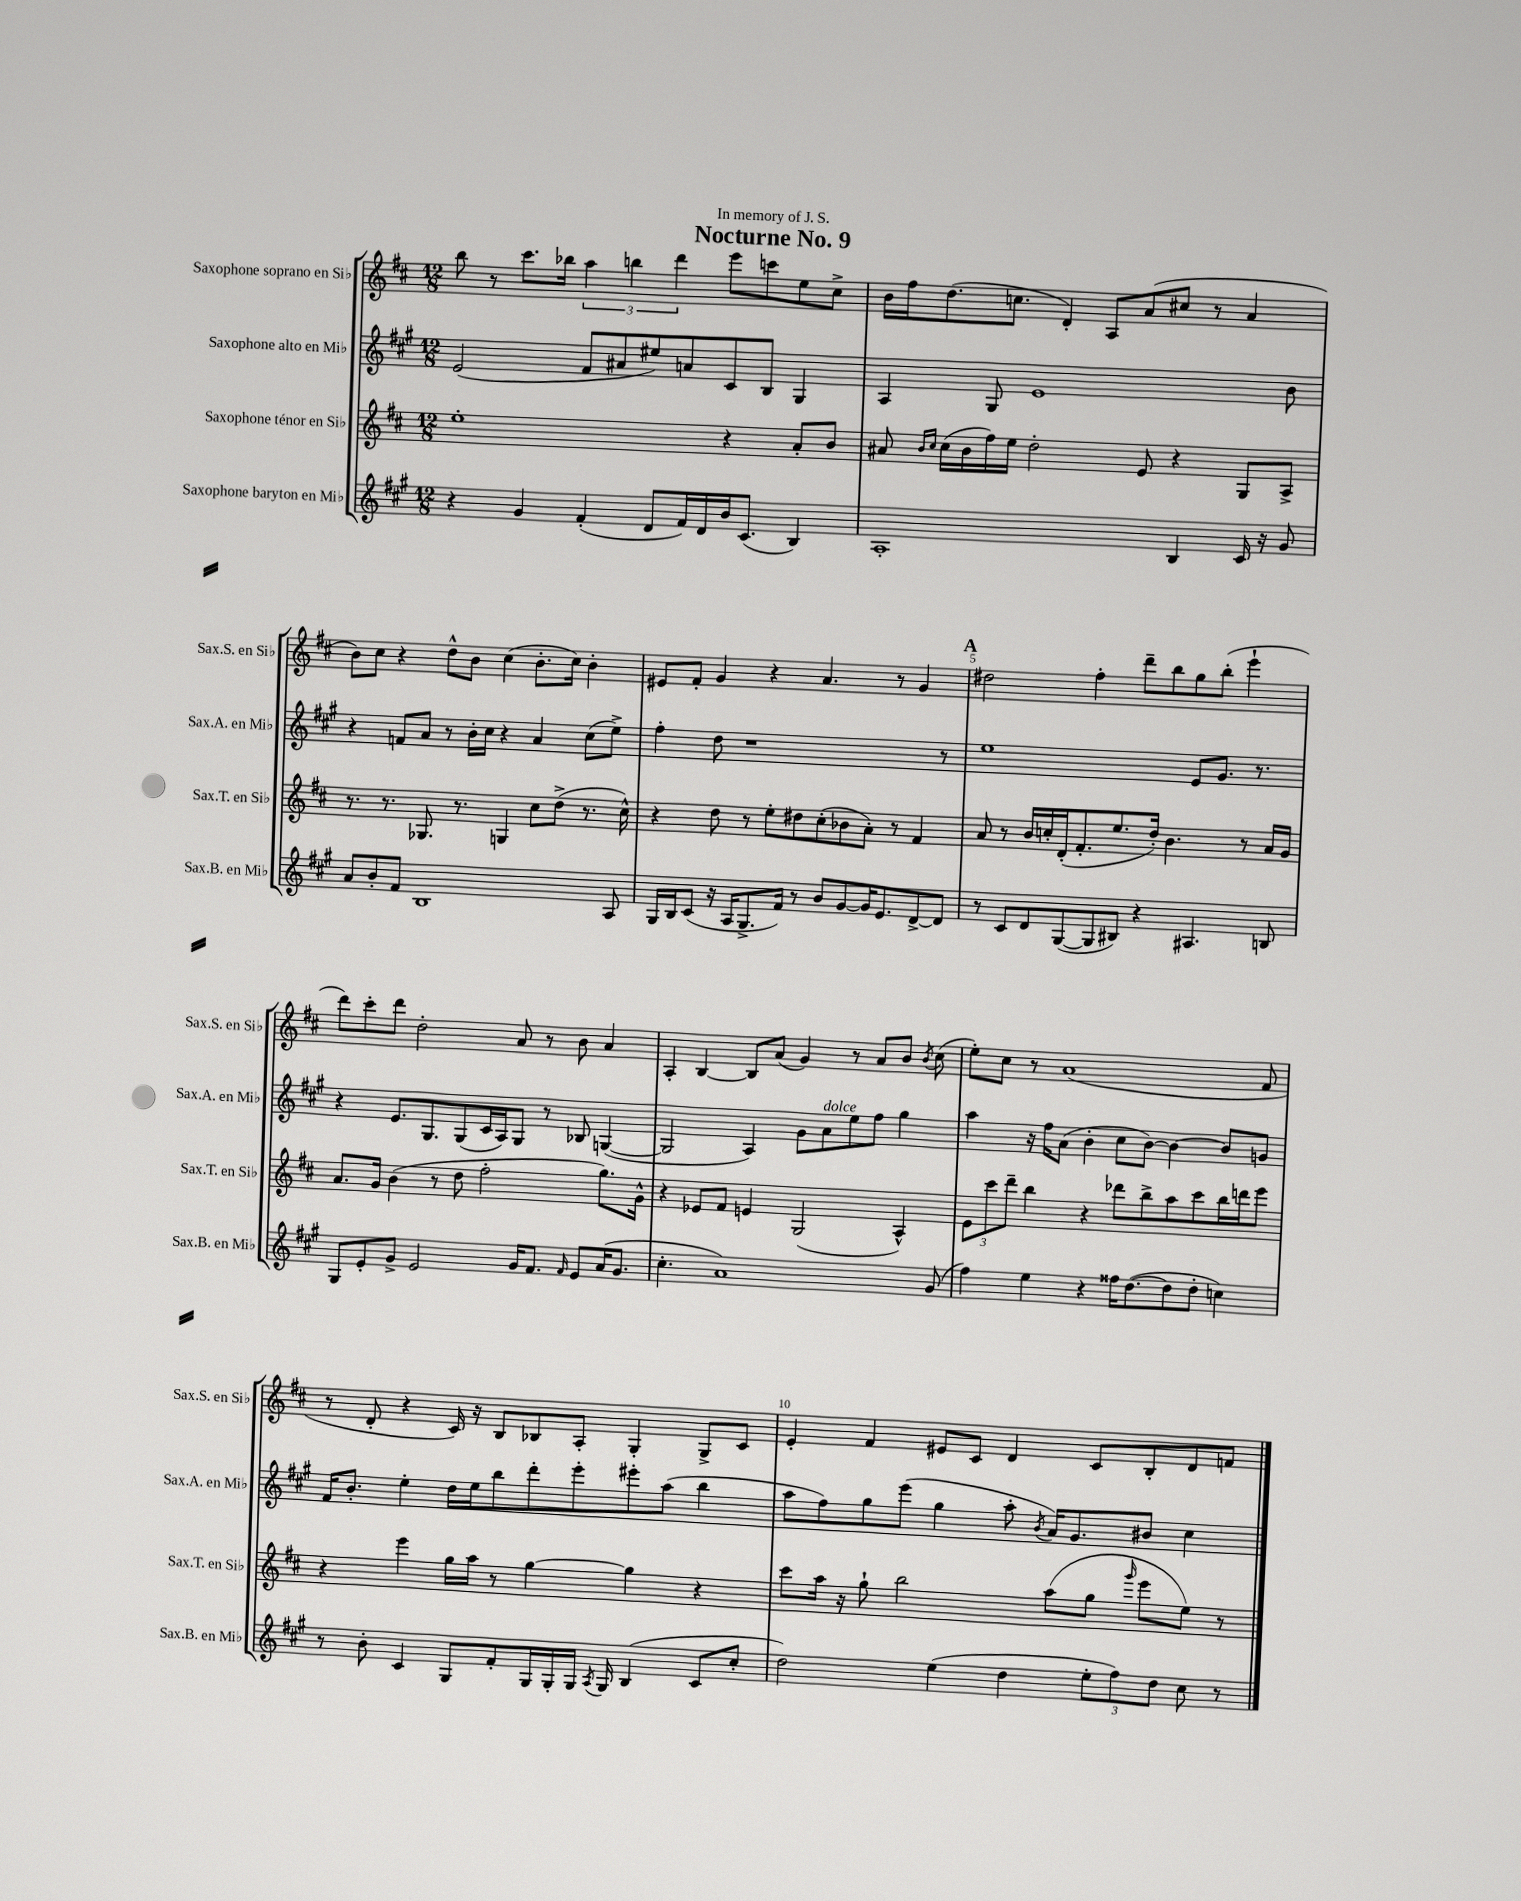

**kern	**kern	**kern	**kern
*staff4	*staff3	*staff2	*staff1
*clefG2	*clefG2	*clefG2	*clefG2
*k[f#c#g#]	*k[f#c#]	*k[f#c#g#]	*k[f#c#]
*M12/8	*M12/8	*M12/8	*M12/8
4r	1ee'	(2e	8bb
.	.	.	8r
4g#	.	.	8.ccc#
.	.	.	16bb-
(4f#'	.	8f#	6aa
.	.	8a#	.
.	.	.	6bb
8d	.	8ee#)	.
.	.	.	6ddd
16f#)	.	8a	.
16d	.	.	.
16b	4r	8c#	8eee
(8.c#	.	.	.
.	.	8B	8ccc
4B)	8a'	4G#	8ee
.	8b	.	8cc#^
=	=	=	=
1A'	8a#	4A	16b
.	.	.	16ff#
.	16qqb	.	.
.	16qqcc#	.	.
.	(16cc#	.	(8.dd
.	16b	.	.
.	16ff#)	8G#	.
.	16ee	.	8.cc
.	2dd'	1e	.
.	.	.	4d')
.	.	.	8A
.	8e	.	(8a
4B	4r	.	8cc#
.	.	.	8r
16c#	8G	.	4a
16r	.	.	.
8g#	8A^	8b	.
=	=	=	=
8a	8.r	4r	8b)
8b'	.	.	8cc#
.	8.r	.	.
8f#	.	8f	4r
1B	8.G-	8a	.
.	.	8r	8dd^^
.	8.r	.	.
.	.	16b'	8b
.	.	16cc#	.
.	4G	4r	(4cc#
.	8cc#	4a	8.b'
.	(8dd^	.	.
.	.	.	16cc#)
.	8.r	(8cc#	4b'
8A	.	8ee^)	.
.	16cc#^^)	.	.
=	=	=	=
16G#	4r	4ff#'	8e#
16B	.	.	.
(8c#	.	.	8f#'
16r	8dd	8dd	4g
16A	.	.	.
8.G#^	8r	1r	.
.	8ee'	.	4r
16f#)	.	.	.
8r	8dd#	.	.
8b	(8cc#'	.	4.a
[8g#	8b-	.	.
16g#]	8a')	.	.
8.e	.	.	.
.	8r	.	8r
[8d^	4f#	.	4g
8d]	.	8r	.
=	=	=	=
8r	8a	1ee	2dd#
8c#	8r	.	.
8d	16b	.	.
.	16cc'	.	.
([8G#	(16d'	.	.
.	8.f#'	.	.
8G#]	.	.	4ff#'
8B#)	8.ee	.	.
4r	.	.	8ddd~
.	16dd')	.	.
.	4.b	.	8bb
4.A#	.	8e	8gg
.	.	8.g#	(8bb'
.	8r	.	4eee`
.	.	8.r	.
8B	16a	.	.
.	16g	.	.
=	=	=	=
8G#	8.a	4r	8ddd)
8e'	.	.	8ccc#'
.	16g	.	.
8g#^	(4b	8.e	8ddd
2e	.	.	2dd'
.	.	8.G#	.
.	8r	.	.
.	8dd	(8G#	.
.	2ff#'	16c#	.
.	.	16A)	.
16g#	.	8G#	8a
8.f#	.	.	.
.	.	8r	8r
16qqf#	.	.	.
8e	.	8B-	8b
(16a	8.gg)	([4G	4a
8.g#	.	.	.
.	16g^^	.	.
=	=	=	=
4.cc#'	4r	2G]	4A'
.	8e-	.	[4B
1a)	8f#	.	.
.	4e	4A)	8B]
.	.	.	(8a
.	(2G	8g#	4g)
.	.	8a	.
.	.	8ee	8r
.	.	8ff#	8a
.	4A^^)	4gg#	8b
.	.	.	8qb
(8g#	.	.	(8cc#
=	=	=	=
4ff#)	12e	4aa	8ee')
.	12ccc#	.	.
.	.	.	8cc#
.	12ddd~	.	.
4ee	4bb	16r	8r
.	.	16ff#	.
.	.	(8a	(1a
4r	4r	4b'	.
16ff##	8ddd-	8cc#	.
([8.dd	.	.	.
.	8bb^	[8b)	.
8dd]	8aa	4b_	.
8dd'	8ccc#	.	.
4cc)	16bb	8b]	.
.	16ddd	.	.
.	8eee	8g	8f#
=	=	=	=
8r	4r	16f#	8r
.	.	8.b'	.
8b'	.	.	8d'
4c#	4eee	4ee'	4r
8G#	16gg	16dd	16c#)
.	16aa	16ee	16r
8f#'	8r	8bb	8B
16G#	[4gg	8ddd'	8B-
16G#'	.	.	.
16G#	.	8eee'	8A'
8qA	.	.	.
16G#	.	.	.
(4B	4gg]	8eee#'	4G'
.	.	(8aa	.
8c#	4r	4bb	8G^
8cc#'	.	.	8c#
=	=	=	=
2dd)	8ccc#	8aa	4e'
.	16aa	8ff#)	.
.	16r	.	.
.	8gg`	8gg#	4f#
.	2bb	(8eee	.
(4ee	.	4gg#	8e#
.	.	.	8c#
4dd	.	8aa'	4d
.	.	8qb	.
.	(8aa	16a)	.
.	.	8.g#	.
12ee'	8gg	.	8c#
12ff#)	.	.	.
.	16qqggg	.	.
.	8eee	8b#	8B'
12dd	.	.	.
8cc#	8ee)	4cc#	8d
8r	8r	.	8f
==	==	==	==
*-	*-	*-	*-
